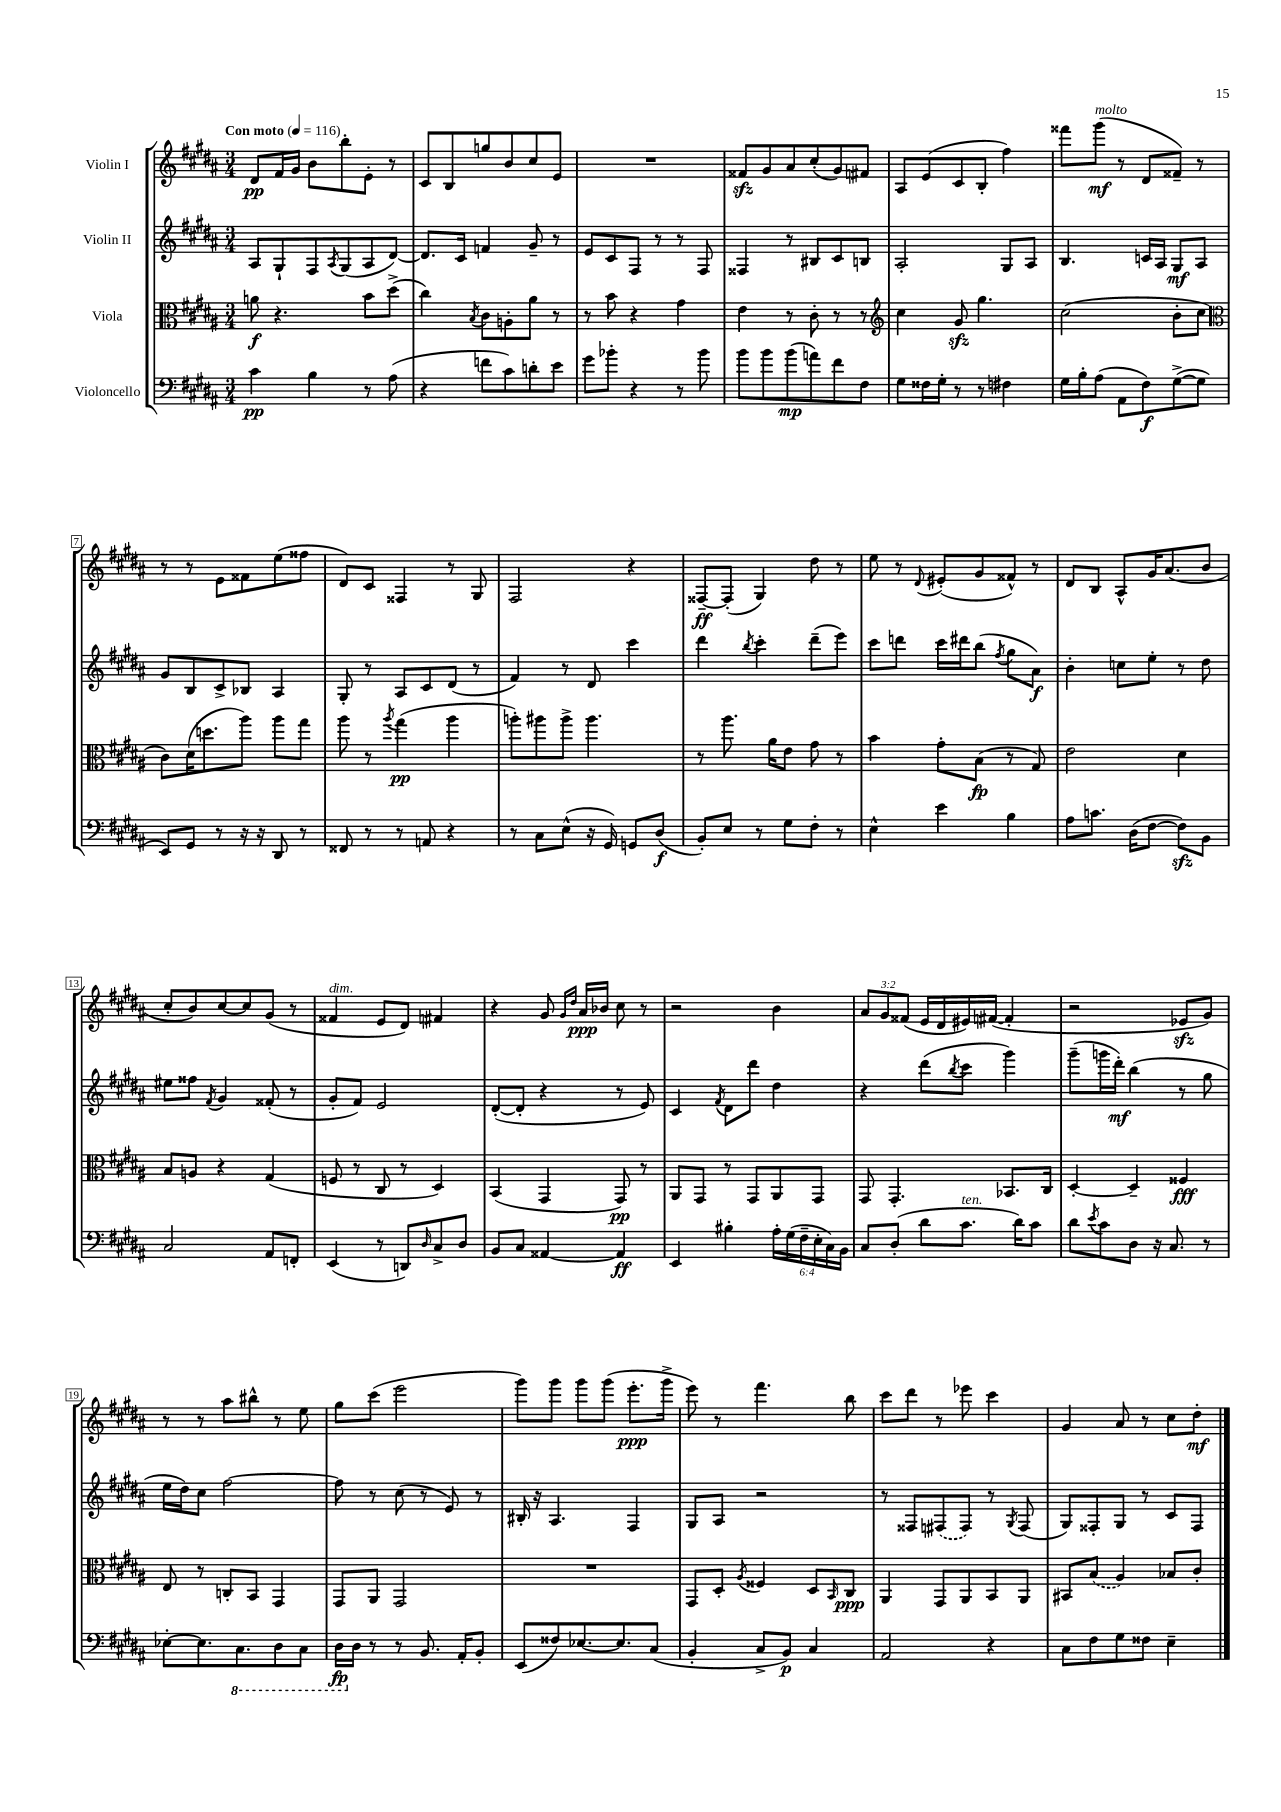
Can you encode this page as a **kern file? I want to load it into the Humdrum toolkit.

**kern	**kern	**kern	**kern
*staff4	*staff3	*staff2	*staff1
*clefF4	*clefC3	*clefG2	*clefG2
*k[f#c#g#d#a#]	*k[f#c#g#d#a#]	*k[f#c#g#d#a#]	*k[f#c#g#d#a#]
*M3/4	*M3/4	*M3/4	*M3/4
*MM116	*MM116	*MM116	*MM116
4c#\	8a\	8A#/L	8d#/L
.	4.r	8G#`/	16f#/L
.	.	.	16g#/JJ
4B\	.	8F#/	8b\L
.	.	8qA#/	.
.	.	(8G#/	8bb'\
8r	8b\L	8A#/	8e'\J
(8A#\	(8dd#^\J	[8d#/J)	8r
=	=	=	=
4r	4cc#\)	8.d#/]L	8c#/L
.	.	.	8B/
.	.	16c#/Jk	.
.	8qB/	.	.
8f\L	8c#\L	4f/	8gg/
8c#\)	8A'\	.	8b/
8d'\	8a#\J	8g#~/	8cc#/
8e\J	8r	8r	8e/J
=	=	=	=
8g#\L	8r	8e/L	2.r
8b-'\J	8b\	8c#/	.
4r	4r	8F#/J	.
.	.	8r	.
8r	4g#\	8r	.
8b-\	.	8F#/	.
=	=	=	=
8b\L	4e\	4F##/	8f##/L
8b\	.	.	8g#/
(8b\	8r	8r	8a#/
8a\)	8c#'\	8B#/L	(8cc#'/
8f#\	8r	8c#/	8g#/)
8F#\J	8r	8B/J	8f#/J
=	=	=	=
*	*clefG2	*	*
8G#\L	4cc#\	2A#'/	8A#/L
16F##\L	.	.	(8e/
16G#'\JJ	.	.	.
8r	8g#/	.	8c#/
8r	4.gg#\	.	8B'/J
4F#\	.	8G#/L	4ff#\)
.	.	8A#/J	.
=	=	=	=
16G#\LL	(2cc#\	4.B/	8fff##\L
16B'\J	.	.	.
(8A#\J	.	.	(8ggg#\J
8AA#\L	.	.	8r
8F#\)	.	16c/LL	8d#/L
.	.	16A#/JJ	.
([8G#^\	8b'\L	8G#/L	8f##~/J)
8G#\]J	8cc#\J	8A#/J	8r
=	=	=	=
*	*clefC3	*	*
8EE/L)	8c#\L)	8g#/L	8r
8GG#/J	(16d#\K	8B/	8r
.	8.dd\	.	.
8r	.	8c#^/	8e\L
16r	8aa#\J)	8B-/J	8f##\
16r	.	.	.
8DD#/	8aa#\L	4A#/	(8ee\
8r	8gg#\J	.	8ff##\J
=	=	=	=
8FF##/	8aa#\	8G#'/	8d#/L)
8r	8r	8r	8c#/J
.	8qaa#/	.	.
8r	(4gg#\	8A#/L	4F##/
8AA/	.	8c#/	.
4r	4aa#\	(8d#/J	8r
.	.	8r	8G#/
=	=	=	=
8r	8aa'\L)	4f#/)	2F#/
8C#\L	8aa#\	.	.
(8E^^\J	8aa#^\J	8r	.
16r	4.aa#\	8d#/	.
16GG#/)	.	.	.
8GG/L	.	4ccc#\	4r
(8D#/J	.	.	.
=	=	=	=
8BB'/L)	8r	4ddd#\	[8F##~/L
8E/J	8.aa#\	.	(8F##'/]J
.	.	8qbb/	.
8r	.	4ccc#'\	4G#/)
.	16a#\LK	.	.
8G#\L	8e\J	.	.
8F#'\J	8g#\	(8ddd#~\L	8dd#\
8r	8r	8eee\J)	8r
=	=	=	=
4E^^\	4b\	8ccc#\L	8ee\
.	.	8ddd\J	8r
.	.	.	8qqd#/
4e\	8g#'\L	16ccc#\LL	(8e#'/L
.	.	16ddd#\J	.
.	(8B\J	(8bb\J	8g#/
.	.	8qff#/	.
4B\	8r	8gg#\L	8f##^^/J)
.	8G#/)	8a#\J)	8r
=	=	=	=
8A#\L	2e\	4b'\	8d#/L
8.c\J	.	.	8B/J
.	.	8cc\L	8A#^^/L
(16D#\LK	.	.	.
[8F#\J	.	8ee'\J	16g#/K
.	.	.	(8.a#/
8F#\]L)	4d#\	8r	.
8BB\J	.	8dd#\	8b/J
=	=	=	=
2C#/	8B/L	8ee#\L	8cc#'/L
.	8A/J	8ff##\J	8b/)
.	.	8qf#/	.
.	4r	4g#/	[8cc#/
.	.	.	8cc#/]
8AA#/L	(4G#/	(8f##'/	(8g#/J
8FF'/J	.	8r	8r
=	=	=	=
(4EE/	8F/	8g#'/L	4f##/
.	8r	8f#/J)	.
8r	8C#/	2e/	8e/L
8DD/L)	8r	.	8d#/J)
16qqD#/	.	.	.
8C#^/	4D#/)	.	4f#/
8D#/J	.	.	.
=	=	=	=
8BB/L	(4BB/	([8d#'/L	4r
8C#/J	.	8d#'/]J	.
[4AA##/	4GG#/	4r	8g#/
.	.	.	16qqg#/LL
.	.	.	16qqdd#/JJ
.	.	.	16a#/LL
.	.	.	16b-/JJ
4AA##/]	8GG#/)	8r	8cc#\
.	8r	8e/)	8r
=	=	=	=
4EE/	8AA#/L	4c#/	2r
.	8GG#/J	.	.
.	.	8qf#/	.
4B#'\	8r	8d#\L	.
.	8GG#/L	8ddd#\J	.
24A#'\LL	8AA#/	4dd#\	4b\
(24G#\	.	.	.
24F#~\	.	.	.
24E'\	8GG#/J	.	.
24C#\)	.	.	.
24BB\JJ	.	.	.
=	=	=	=
8C#/L	8GG#/	4r	12a#/L
.	.	.	12g#/
(8D#'/J	4.GG#'/	.	.
.	.	.	(12f##/J
8d#\L	.	(8ddd#\L	16e/LL
.	.	.	16d#/
.	.	8qbb/	.
8.c#\J	.	8ccc#\J	16e#/)
.	.	.	([16f#/JJ
.	8.BB-/L	4ggg#\)	4f#'/]
16d#\LK)	.	.	.
8c#\J	.	.	.
.	16C#/Jk	.	.
=	=	=	=
8d#\L	[4D#'/	(8ggg#~\L	2r
8qe/	.	.	.
8c#\	.	16ggg\L	.
.	.	16ddd#'\JJ)	.
8D#\J	4D#~/]	(4bb\	.
16r	.	.	.
8.C#/	.	.	.
.	4F##/	8r	8e-/L
8r	.	8gg#\	8g#/J)
=	=	=	=
[8E-'\L	8E/	16ee\LL	8r
.	.	16dd#\J)	.
8.E-\]	8r	8cc#\J	8r
.	8C'/L	[2ff#\	8aa#\L
8.CC#\	.	.	.
.	8BB/J	.	8bb#^^\J
8DD#\	4GG#/	.	8r
8CC#\J	.	.	8ee\
=	=	=	=
16DD#\LL	8GG#/L	8ff#\]	8gg#\L
16D#\JJ	.	.	.
8r	8AA#/J	8r	(8ccc#\J
8r	2GG#/	(8cc#\	2eee\
8.BB/	.	8r	.
.	.	8e/)	.
16AA#'/LK	.	.	.
8BB'/J	.	8r	.
=	=	=	=
(8EE/L	2.r	16B#'/	8ggg#\L)
.	.	16r	.
8F##/)	.	4.A#/	8ggg#\J
[8.E-/	.	.	8ggg#\L
.	.	.	(8ggg#\J
8.E-/]	.	.	.
.	.	4F#/	8.eee'\L
(8C#/J	.	.	.
.	.	.	16ggg#^\Jk
=	=	=	=
4BB'/	8GG#/L	8G#/L	8eee\)
.	8D#'/J	8A#/J	8r
.	8qA#/	.	.
8C#^/L	4F##/	2r	4.fff#\
8BB/J)	.	.	.
4C#/	8D#/L	.	.
.	16qqBB/	.	.
.	8C#/J	.	8bb\
=	=	=	=
2AA#/	4AA#/	8r	8ccc#\L
.	.	8F##/L	8ddd#\J
.	8GG#/L	(8F#/	8r
.	8AA#/	8F#/J)	8eee-\
4r	8BB/	8r	4ccc#\
.	.	8qG#/	.
.	8AA#/J	(8F#/	.
=	=	=	=
8C#\L	8BB#/L	8G#/L)	4g#/
8F#\	(8B/J	8F##'/	.
8G#\	4A#/)	8G#/J	8a#/
8F##\J	.	8r	8r
4E~\	8B-/L	8c#/L	8cc#\L
.	8c#'/J	8F##/J	8dd#'\J
==	==	==	==
*-	*-	*-	*-
